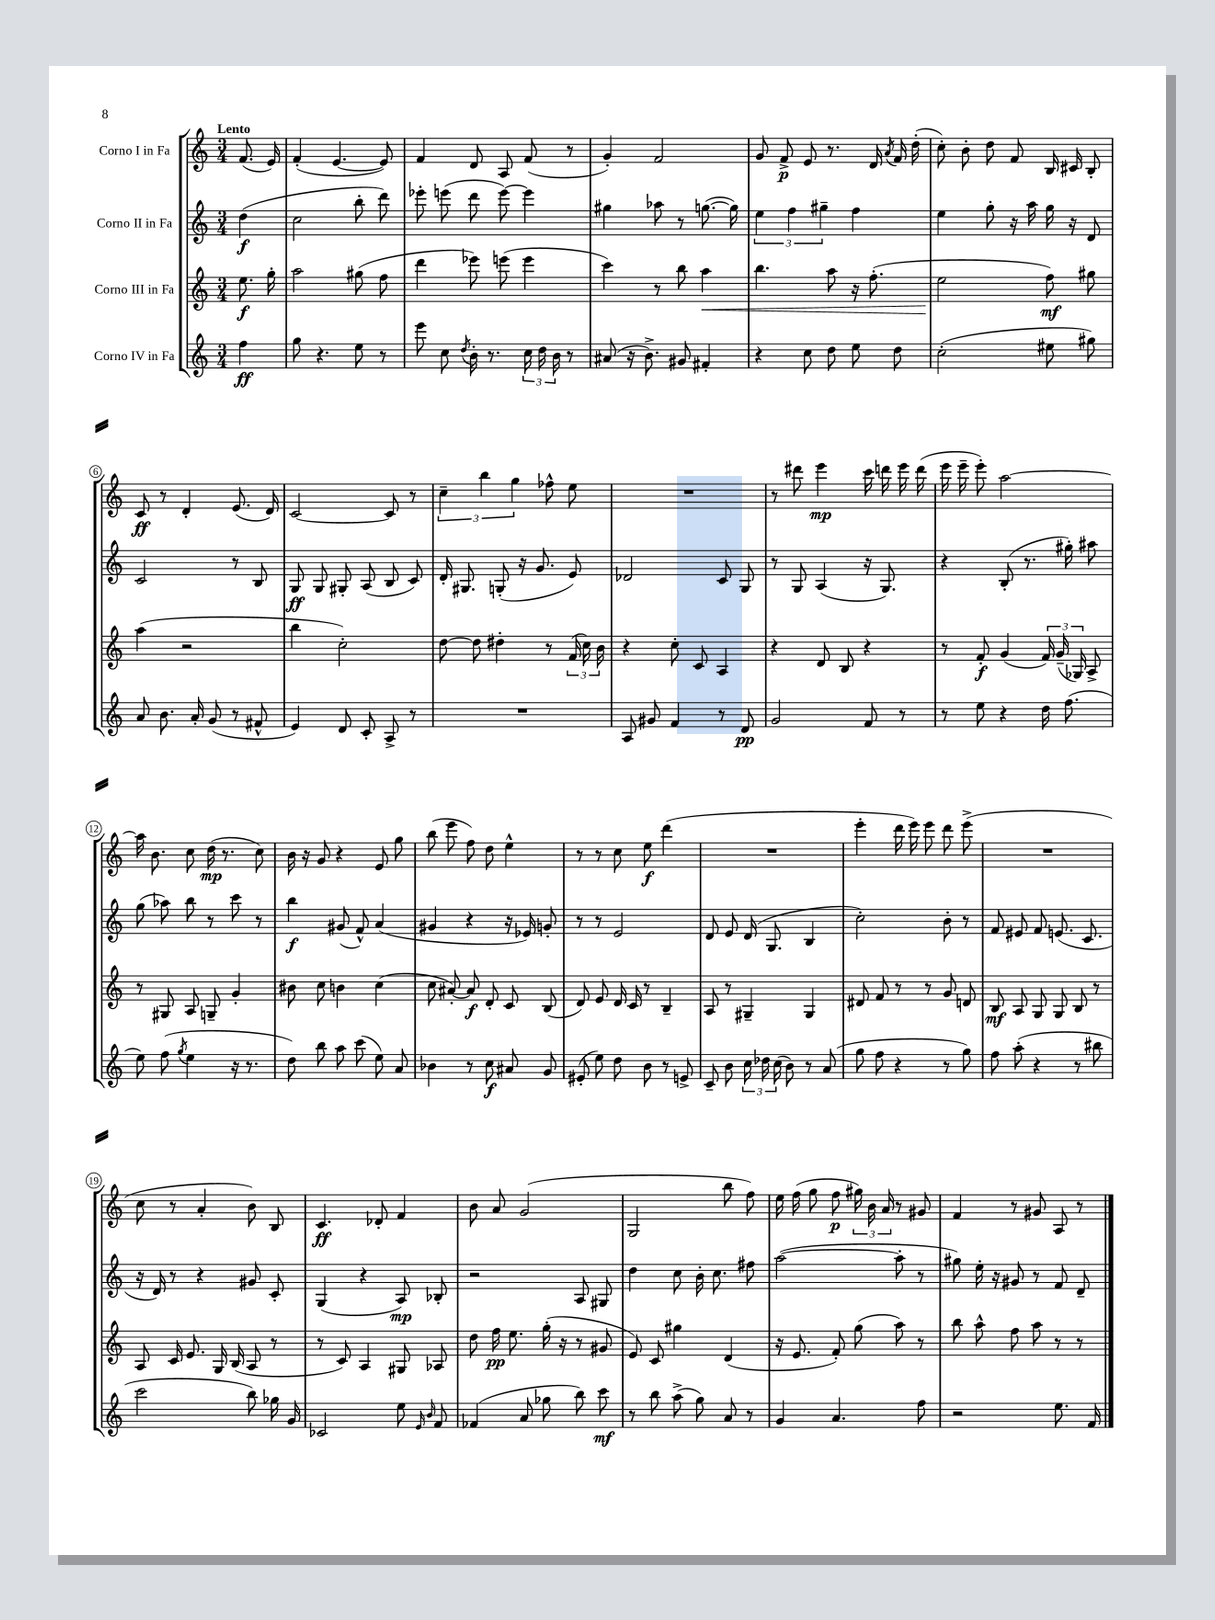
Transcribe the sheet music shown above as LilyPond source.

<<
\new StaffGroup <<
\new Staff = "s0" \with { instrumentName = "Corno I in Fa" } {
    \clef treble \key c \major \numericTimeSignature \time 3/4 \partial 4 \tempo "Lento"
    \autoBeamOff f'8.( e'16) |
    f'4-.( e'4.~ e'8) |
    f'4 d'8 a8 f'8( r8 |
    g'4-.) f'2 |
    g'8 f'8->\p e'8 r8. d'16 \acciaccatura { a'8 } f'16 d''16-.( |
    c''8-.) b'8-. d''8 f'8 b16 cis'16 b8-. |
    c'8\ff r8 d'4-. e'8.( d'16) |
    c'2~ c'8 r8 |
    \tuplet 3/2 { c''4-- b''4 g''4 } fes''8-^ e''8 |
    R2. |
    r8 dis'''8 e'''4\mp c'''16 d'''16 e'''16 d'''16( |
    e'''16 e'''16-- e'''8-.) a''2~ |
    a''16 b'8. c''8 d''16\mp( r8. c''8) |
    b'16 r16 g'8 r4 e'8 g''8 |
    b''8( e'''8 f''8) d''8 e''4-^ |
    r8 r8 c''8 e''8\f d'''4( |
    R2. |
    e'''4-. d'''16 e'''16) e'''8 d'''8 e'''8->( |
    R2. |
    c''8 r8 a'4-. b'8) b8 |
    c'4.\ff des'8-. f'4 |
    b'8 a'8 g'2( |
    g2 b''8 f''8) |
    e''16 f''16( g''8 f''8\p \tuplet 3/2 { gis''16) b'16 a'16 } r8 gis'8 |
    f'4 r8 gis'8 a8 r8 \bar "|." |
}
\new Staff = "s1" \with { instrumentName = "Corno II in Fa" } {
    \clef treble \key c \major \numericTimeSignature \time 3/4 \partial 4
    \autoBeamOff d''4\f( |
    c''2 b''8-. d'''8) |
    ees'''8-. e'''8( d'''8 e'''8~) e'''4 |
    gis''4 aes''8 r8 g''8.~( g''16) |
    \tuplet 3/2 { e''4 f''4 gis''4-- } f''4 |
    e''4 g''8-. r16 a''16 g''16 r16 d'8 |
    c'2 r8 b8 |
    g8\ff g8 gis8-. a8( b8 c'8) |
    d'16-. gis8. g8-.( r16 g'8. e'8) |
    des'2 c'8 g8 |
    r8 g8 a4( r16 g8.) |
    r4 b8-.( r8. gis''16-.) ais''8 |
    g''8( aes''8) b''8 r8 c'''8 r8 |
    b''4\f gis'8( f'8-^) a'4( |
    gis'4 r4 r16 ees'16) g'8-. |
    r8 r8 e'2 |
    d'8 e'8 d'16( g8. b4 |
    c''2-.) b'8-. r8 |
    f'8 eis'8 f'8 e'8.( c'8. |
    r16 d'16) r8 r4 gis'8 c'8-. |
    g4( r4 a8\mp) bes8-. |
    r2 a8 gis8 |
    d''4 c''8 b'16-. c''8. fis''8 |
    a''2~( a''8-. r8 |
    gis''8) e''16-. r16 gis'8 r8 f'8 d'8-- \bar "|." |
}
\new Staff = "s2" \with { instrumentName = "Corno III in Fa" } {
    \clef treble \key c \major \numericTimeSignature \time 3/4 \partial 4
    \autoBeamOff e''8.\f g''16-. |
    a''2 gis''8( f''8 |
    d'''4 ees'''8) e'''8( e'''4 |
    c'''4) r8 b''8 a''4\< |
    b''4. a''8 r16 f''8.-.( |
    e''2\! f''8\mf) gis''8 |
    a''4( r2 |
    b''4 c''2-.) |
    d''8~ d''8 dis''4-. r8 \tuplet 3/2 { f'16( c''16) b'16 } |
    r4 c''8-. c'8 a4 |
    r4 d'8 b8 r4 |
    r8 f'8-.\f g'4( \tuplet 3/2 { f'16) g'16--( ges16) } a8-> |
    r8 gis8 a8 g8-- g'4-. |
    bis'8 c''8 b'4 c''4( |
    c''8 ais'8~-.) ais'8\f d'8-. c'8 b8( |
    d'8) e'8 d'16 c'16 r8 b4-- |
    a8 r8 gis4-- gis4 |
    dis'8 f'8 r8 r8 g'8 d'8 |
    b8\mf a8 g8 g8 b8 r8 |
    a8 c'16 e'8. g16 b16( a8 r8 |
    r8 c'8) a4 gis8 aes8 |
    d''8 f''16\pp e''8. g''16-.( r16 r8 gis'8 |
    e'8) c'8 gis''4 d'4( |
    r16 e'8. f'8-.) g''8( a''8) r8 |
    b''8 a''8-^ f''8 a''8 r8 r8 \bar "|." |
}
\new Staff = "s3" \with { instrumentName = "Corno IV in Fa" } {
    \clef treble \key c \major \numericTimeSignature \time 3/4 \partial 4
    \autoBeamOff f''4\ff |
    g''8 r4. e''8 r8 |
    e'''8 c''8 \acciaccatura { d''8 } b'16-. r8. \tuplet 3/2 { c''16 d''16 b'16 } r8 |
    ais'8( r16 b'8.->) gis'8 fis'4-. |
    r4 c''8 d''8 e''8 d''8 |
    c''2-.( eis''8 gis''8) |
    a'8 b'8. a'16-. g'8( r8 fis'8-^ |
    e'4) d'8 c'8-. a8-> r8 |
    R2. |
    a8 gis'8 f'4 r8 d'8\pp |
    g'2 f'8 r8 |
    r8 e''8 r4 d''16 f''8.( |
    e''8) f''8( \acciaccatura { g''8 } e''4 r16 r8. |
    d''8) b''8 a''8 c'''8( e''8) a'8 |
    bes'4 r8 c''8\f ais'8 g'8 |
    eis'8-.( e''8) d''8 b'8 r8 e'8-> |
    c'8-- b'8 \tuplet 3/2 { c''16 des''16 c''16( } b'8) r8 a'8( |
    g''8 f''8 r4 r8 g''8) |
    f''8 a''8-.( r4 r8 bis''8 |
    c'''2 b''8) ges''16 g'16 |
    ces'2 e''8 \grace { e'16 b'16 } f'8 |
    fes'4( a'8 ges''8 b''8) c'''8\mf |
    r8 b''8 a''8->( g''8) a'8 r8 |
    g'4 a'4. f''8 |
    r2 e''8. f'16 \bar "|." |
}
>>
>>
\layout { \context { \Score \override BarNumber.stencil = #(make-stencil-circler 0.1 0.3 ly:text-interface::print) } }
